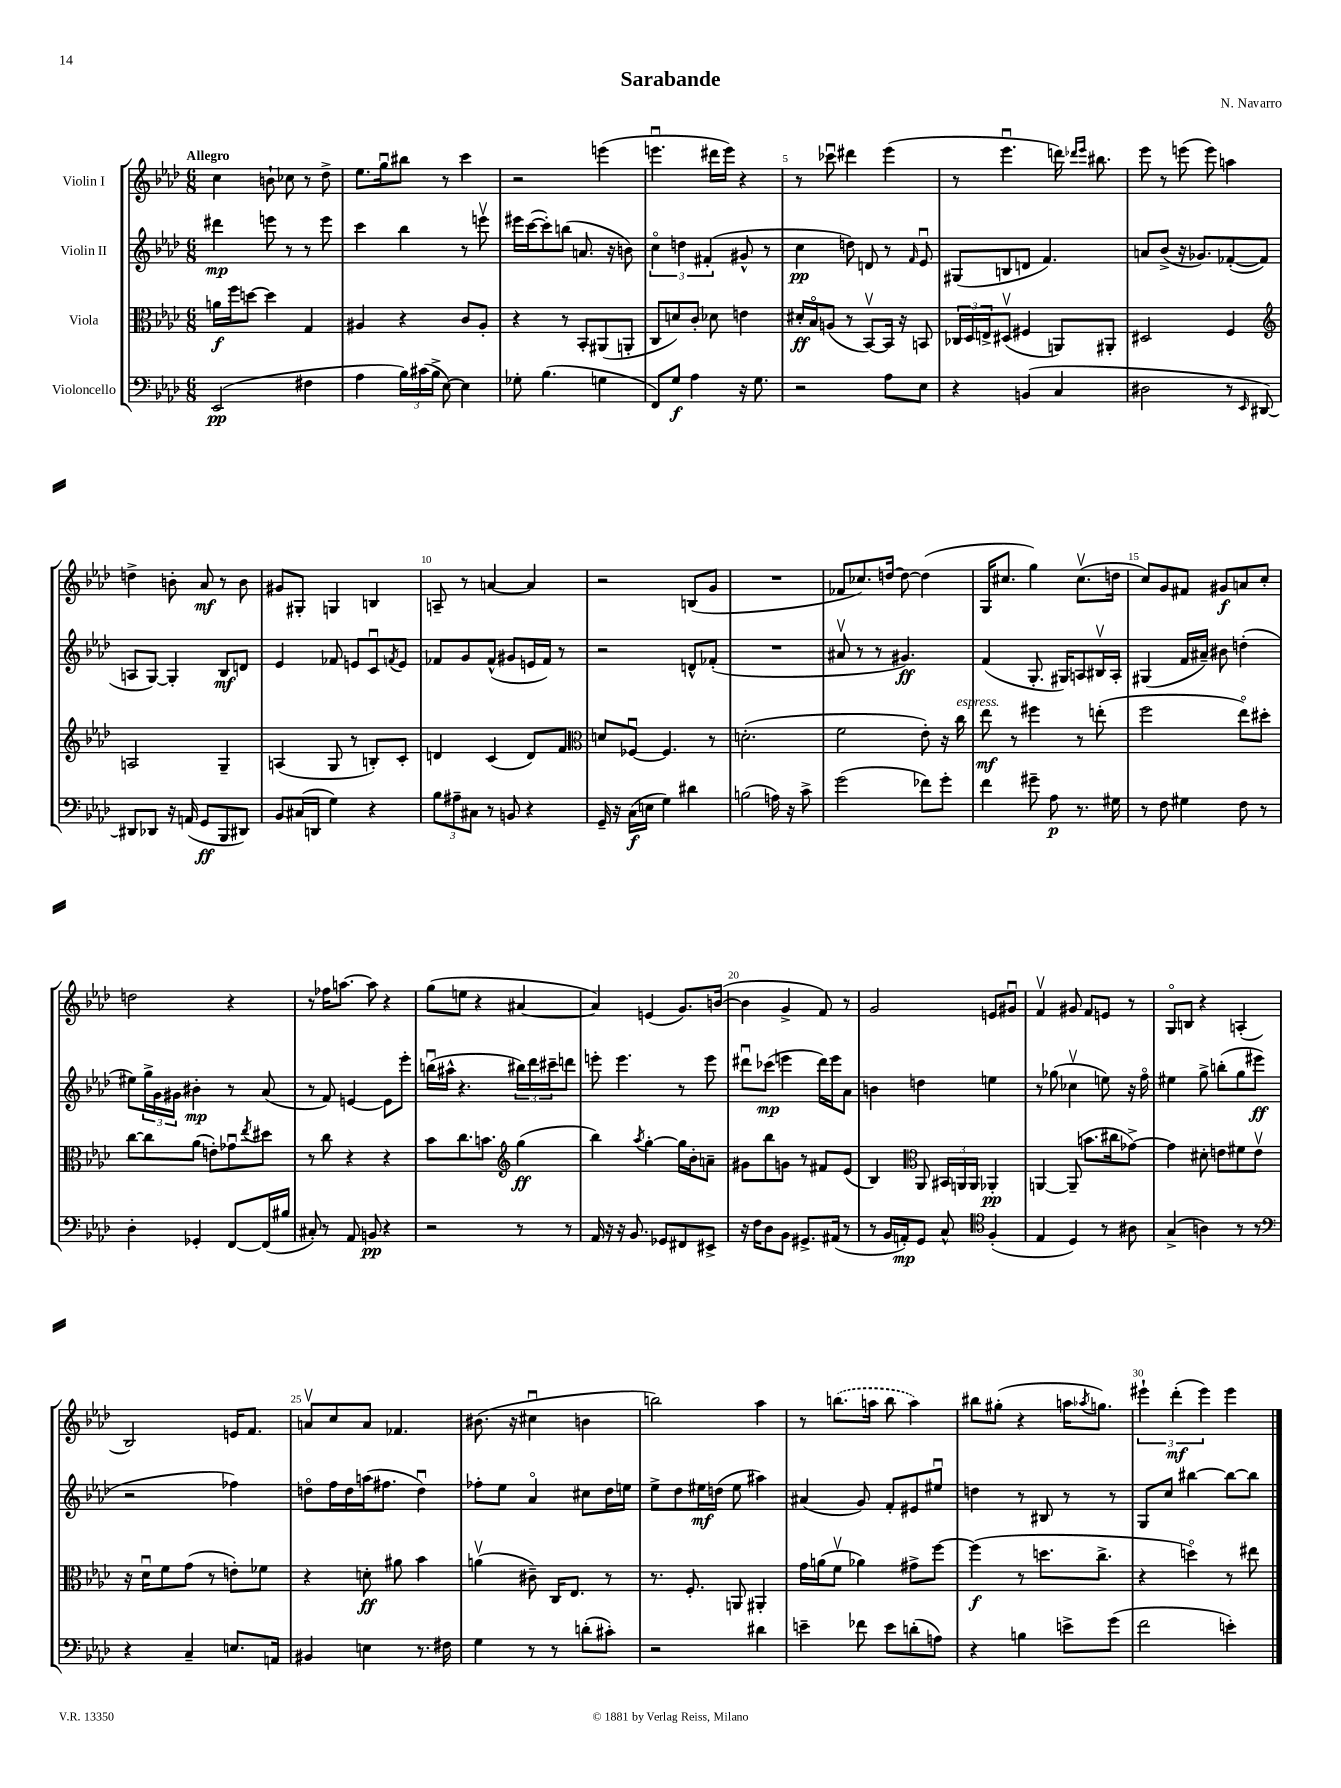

**kern	**kern	**kern	**kern
*staff4	*staff3	*staff2	*staff1
*clefF4	*clefC3	*clefG2	*clefG2
*k[b-e-a-d-]	*k[b-e-a-d-]	*k[b-e-a-d-]	*k[b-e-a-d-]
*M6/8	*M6/8	*M6/8	*M6/8
(2EE-	16a	4ddd#	4cc
.	16ff	.	.
.	[8dd	.	.
.	4dd]	8eee	8b`
.	.	8r	8cc-
4F#	4G	8r	8r
.	.	8eee	8dd-^
=	=	=	=
4A-	4A#	4ccc	8.ee-
.	.	.	16ggu
24B-)	4r	4bb-	8bb#
(24c#	.	.	.
24B-^	.	.	.
[8E-)	.	.	8r
4E-]	8c	8r	4ccc
.	8A#'	8eeev	.
=	=	=	=
8G-'	4r	16eee#	2r
.	.	([16ccc	.
(4.B-	.	8ccc'])	.
.	8r	(8bb	.
.	8BB-'	8.a	.
4G	(8AA#	.	(4eee
.	.	16r	.
.	8AA'	8b)	.
=	=	=	=
8FF)	8C	6cco	4.eeeu
8G	8d)	.	.
.	.	6dd	.
4A-	8c'	.	.
.	.	(6f#'	.
.	8d-	.	16ddd#
.	.	.	16eee)
16r	4e	8g#^^	4r
8.G	.	.	.
.	.	8r	.
=	=	=	=
2r	16d#'	4cc	8r
.	16B-o	.	.
.	(8A	.	8ccc-u
.	8r	8dd)	4ddd#
.	[8BB-v)	8d	.
8A-	16BB-]	8r	(4eee-
.	16r	.	.
.	.	16qqf	.
8E-	8BB	8e-u	.
=	=	=	=
4r	24C-	(8G#	8r
.	24D-	.	.
.	24E^	.	.
.	(8D#v	8B	4.eee-u
(4BB	4F#	8d	.
.	.	4.f)	.
4C	8AA)	.	16ddd)
.	.	.	16qqddd-
.	.	.	16qqeee-
.	.	.	8.bb#
.	8AA#'	.	.
=	=	=	=
2D#	2D#	8a	8eee-
.	.	(8b-^	8r
.	.	16r	(8eee
.	.	8.g-)	.
.	.	.	8eee)
8r	4F	([8f-'	4aa
16qqEE-	.	.	.
[8DD#)	.	8f-]	.
=	=	=	=
*	*clefG2	*	*
8DD#]	2A	8A	4dd^
8DD-	.	[8G)	.
16r	.	4G']	8b'
(16AA	.	.	.
8GG	.	.	8a-
8BBB-	4G~	8B-	8r
8DD#)	.	8d	8b
=	=	=	=
8BB-	(4A	4e-	8g#
(16C#	.	.	8G#'
16DD	.	.	.
4G)	8G	8f-	4G
.	8r	8e	.
4r	8B')	8cu	4B
.	.	8qf	.
.	8c'	8e	.
=	=	=	=
12B-	4d	8f-	8A~
12A#~	.	.	.
.	.	8g	8r
12C#	.	.	.
8r	(4c	(8f-^^	[4a
8BB	.	8g#	.
4r	8d)	16e	4a]
.	.	16f-)	.
.	8f	8r	.
=	=	=	=
*	*clefC3	*	*
16GG~	8d	2r	2r
16r	.	.	.
(16C	[8F-u	.	.
16E	.	.	.
4G)	4.F-]	.	.
4d#	.	8d^^	(8B
.	8r	(8f-'	8g
=	=	=	=
(2B	(2.d'	2.r	2.r
16A)	.	.	.
16r	.	.	.
8c^	.	.	.
=	=	=	=
(2g	2f	8a#v	8f-
.	.	8r	8.cc-)
.	.	8r	.
.	.	.	[16dd
.	.	4.g#)	8dd_
8f-)	8e-')	.	(4dd]
8g'	16r	.	.
.	16cc	.	.
=	=	=	=
4f	8ee-	(4f	16G
.	.	.	8.cc#
.	8r	.	.
8g#~	4ff#	8.G'	4gg)
8A-	.	.	.
.	.	16G#)	.
8.r	8r	8A	(8.cc#v
.	(8ee'	16B#v	.
16G#	.	16A'	16dd
=	=	=	=
8r	2ff	(4G#	8cc)
8F	.	.	8g
4G#	.	16f	8f#
.	.	16a#~)	.
.	.	8b#	8g#
8F	8ee-o)	(4dd'	8a
8r	8dd#'	.	8cc'
=	=	=	=
4D-'	[8cc	8ee#)	2dd
.	8cc]	24gg^	.
.	.	24g	.
.	.	24g#	.
4GG-'	(8a-	4b#'	.
.	8e')	.	.
[8FF	8g-u	8r	4r
.	8qee-	.	.
(16FF]	8dd#	(8a-	.
16B#	.	.	.
=	=	=	=
8C#')	8r	8r	8r
8r	8cc	8f)	16ff-
.	.	.	[8.aa
8AA-	4r	[4e	.
8BB	.	.	8aa]
4r	4r	8e]	4r
.	.	8eee-'	.
=	=	=	=
2r	8b-	(16bbu	(8gg
.	.	16aa#^^	.
.	8.cc	4.r	8ee
.	.	.	4r
.	8.b	.	.
*	*clefG2	*	*
8r	(4gg	24bb#)	[4a#
.	.	24ddd-	.
.	.	24ccc#~	.
8r	.	8ddd	.
=	=	=	=
16AA-	4bb-)	8eee'	4a#])
16r	.	.	.
16r	.	4.eee	.
8.BB-	.	.	.
.	8qaa-	.	.
.	[4gg'	.	(4e
8GG-	.	.	.
8FF#	16gg]	8r	8.g)
.	16b-'	.	.
8EE#^	8a~	8eee	.
.	.	.	([16b
=	=	=	=
16r	8g#	8ddd#u	4b]
16F	.	.	.
8D-	8bb-	(8ccc-	.
8BB-	8g	4eee	4g^
8.GG#^	8r	.	.
.	8f#	16ddd#)	8f)
(16AA#	.	16eee	.
8r	(8e-	8a-	8r
=	=	=	=
8r	4B-)	4b	2g
16BB-	.	.	.
16AA')	.	.	.
*	*clefC3	*	*
8GG	8AA-	4dd	.
8C^^	24BB#	.	.
.	24AA	.	.
.	24AA	.	.
*clefC4	*	*	*
(4F'	4AA-'	4ee	8e
.	.	.	8g#u
=	=	=	=
4E-	[4AA	8r	4fv
.	.	(8gg-	.
4D-)	(8AA~]	4cc-v	8g#
.	8.b	.	8f
8r	.	8ee)	8e
.	16cc#	.	.
8A#	[8g-^)	16r	8r
.	.	16ffo	.
=	=	=	=
(4G^	4g-]	4ee#	8Go
.	.	.	8B
4A)	8d#'	8gg^	4r
.	8e	(8bb'	.
8r	8f#	8gg	(4A'
8r	8ev	8eee#	.
=	=	=	=
*clefF4	*	*	*
4r	16r	2r	2B-)
.	16d-u	.	.
.	8f	.	.
4C~	(8g	.	.
.	8r	.	.
8.E	8e')	4ff-)	16e
.	.	.	8.f
.	8f-	.	.
16AA	.	.	.
=	=	=	=
4BB#	4r	8ddo	8av
.	.	16ff	8cc
.	.	16dd	.
4E	8d'	(16aa	8a
.	.	8.ff#	.
.	8a#	.	4.f-
8.r	4b-	4ddu)	.
16F#	.	.	.
=	=	=	=
4G	(4av	8ff-'	(8.b#
.	.	8ee-	.
.	.	.	16r
8r	8c#~)	4a-o	4cc#u
8r	16C	.	.
.	8.E-	.	.
(8d'	.	8cc#	4b
8c#')	8r	16dd-	.
.	.	16ee	.
=	=	=	=
2r	8.r	8ee-^	2bb)
.	.	8dd-	.
.	8.F'	.	.
.	.	16ee#	.
.	.	(16dd	.
.	8AA	8ee#	.
4d#	4AA#'	4aa#)	4aa-
=	=	=	=
4e~	16g	(4a#	8r
.	(16a	.	.
.	8fv	.	(8.bb
8f-	4a-)	8g)	.
.	.	.	16aa
8e	.	8f'	8bb
(8d'	8g#^	8e#	4aa)
8A)	[8ff	8ee#u	.
=	=	=	=
4r	(4ff]	4dd	8bb#
.	.	.	(8gg#'
4B	8r	8r	4r
.	8.dd	8B#	.
8e^	.	8r	16aa
.	.	.	8qaa-
.	8.cc^	.	8.gg)
(8g	.	8r	.
=	=	=	=
2f	4r	8G	6eee#`
.	.	8cc	.
.	.	.	(6ddd-'
.	4ddo)	[4bb#	.
.	.	.	6eee#)
4e')	8r	8bb#_	4eee#
.	8ee#	8bb#]	.
==	==	==	==
*-	*-	*-	*-
